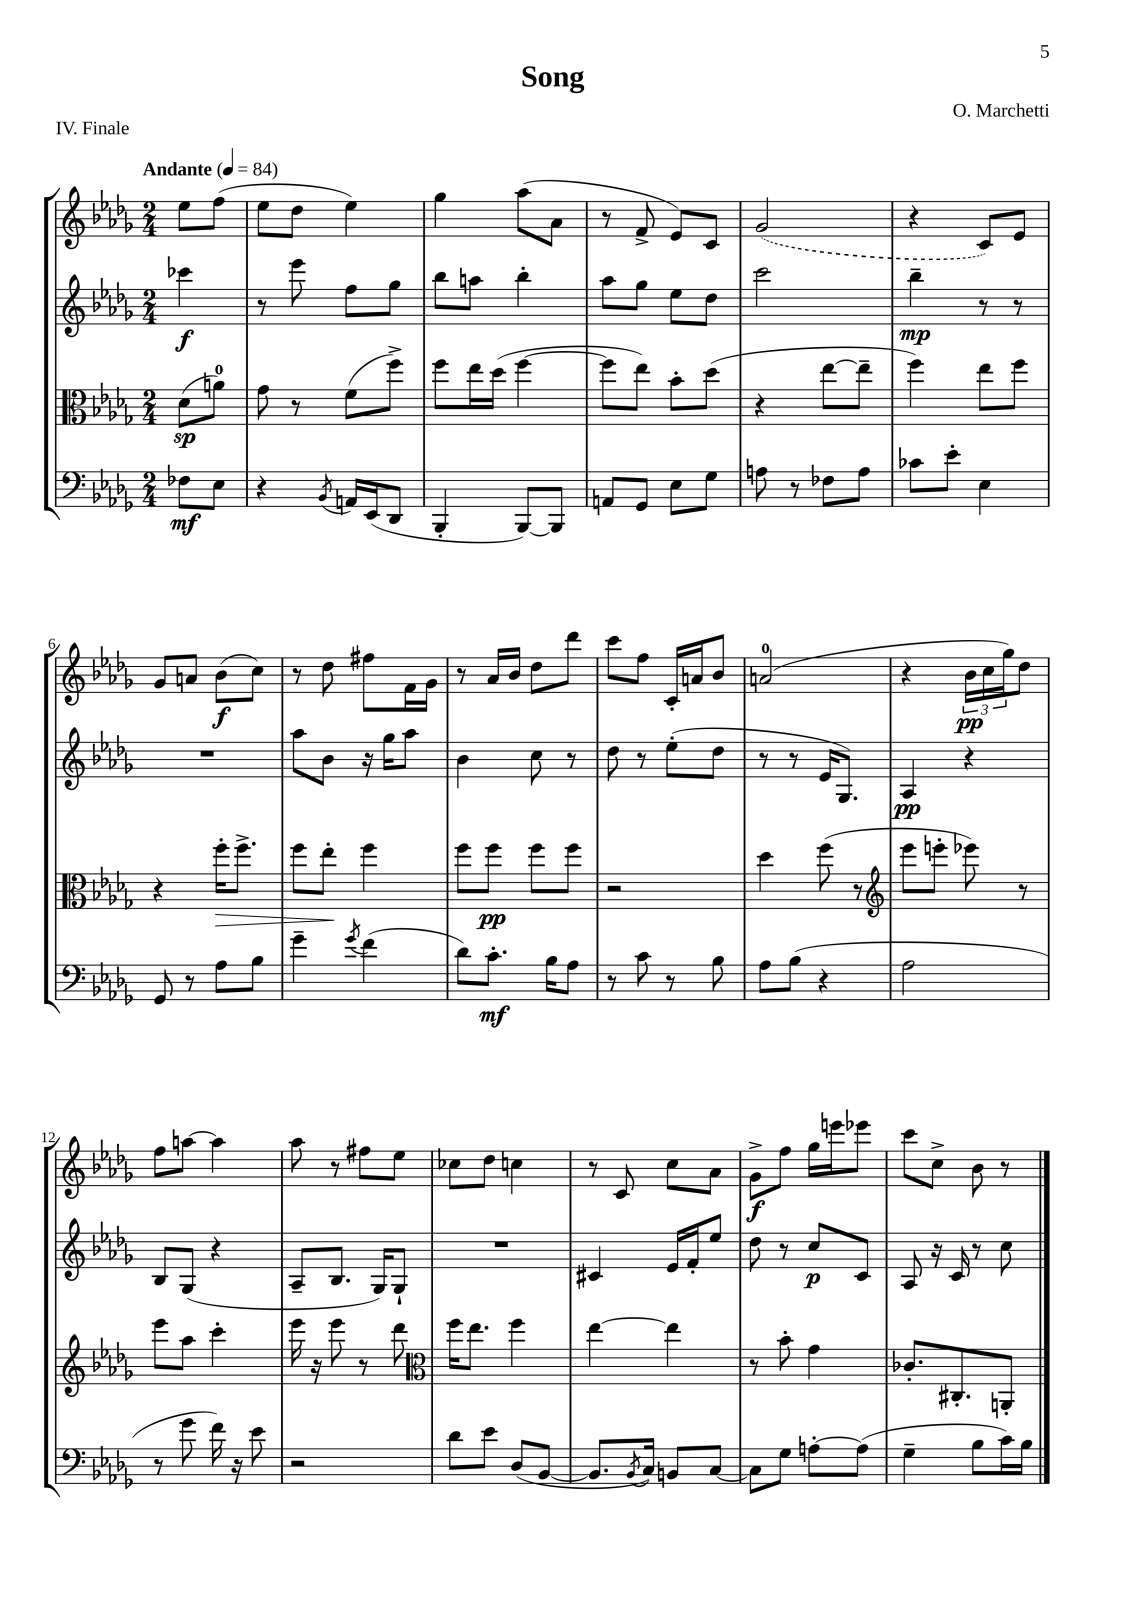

**kern	**dynam	**kern	**dynam	**kern	**dynam	**kern	**dynam
*part4	*part4	*part3	*part3	*part2	*part2	*part1	*part1
*staff4	*staff4	*staff3	*staff3	*staff2	*staff2	*staff1	*staff1
*clefF4	*	*clefC3	*	*clefG2	*	*clefG2	*
*k[b-e-a-d-g-]	*	*k[b-e-a-d-g-]	*	*k[b-e-a-d-g-]	*	*k[b-e-a-d-g-]	*
*M2/4	*	*M2/4	*	*M2/4	*	*M2/4	*
*MM84	*	*MM84	*	*MM84	*	*MM84	*
=	=	=	=	=	=	=	=
!	!	!	!	!	!	!LO:TX:a:B:t=Andante	!
8F-X\L	mf	(8d-\L	sp	4ccc-X\	f	8ee-\L	.
8E-\J	.	8an\J)	.	.	.	(8ff\J	.
=1	=1	=1	=1	=1	=1	=1	=1
4r	.	8g-\	.	8r	.	8ee-\L	.
.	.	8r	.	8eee-\	.	8dd-\J	.
8qBB-/	.	.	.	.	.	.	.
16AAn/LL	.	(8f\L	.	8ff\L	.	4ee-\)	.
(16EE-/J	.	.	.	.	.	.	.
8DD-/J	.	8ff^\J)	.	8gg-\J	.	.	.
=2	=2	=2	=2	=2	=2	=2	=2
4BBB-'/	.	8ff\L	.	8bb-\L	.	4gg-\	.
.	.	16ee-\L	.	8aan\J	.	.	.
.	.	(16dd-\JJ	.	.	.	.	.
[8BBB-/L)	.	[4ff\	.	4bb-'\	.	(8aa-\L	.
8BBB-/J]	.	.	.	.	.	8a-\J	.
=3	=3	=3	=3	=3	=3	=3	=3
8AAn/L	.	8ff\L]	.	8aa-\L	.	8r	.
8GG-/J	.	8ee-\J)	.	8gg-\J	.	8f^/	.
8E-\L	.	8b-'\L	.	8ee-\L	.	8e-/L)	.
8G-\J	.	(8dd-\J	.	8dd-\J	.	8c/J	.
=4	=4	=4	=4	=4	=4	=4	=4
8An\	.	4r	.	2ccc\	.	(2g-/	.
8r	.	.	.	.	.	.	.
8F-X\L	.	[8ee-\L	.	.	.	.	.
8A\J	.	8ee-~\J]	.	.	.	.	.
=5	=5	=5	=5	=5	=5	=5	=5
8c-X\L	.	4ff\)	.	4bb-~\	mp	4r	.
8e-'\J	.	.	.	.	.	.	.
4E-\	.	8ee-\L	.	8r	.	8c/L)	.
.	.	8ff\J	.	8r	.	8e-/J	.
!!LO:LB:g=z
=6	=6	=6	=6	=6	=6	=6	=6
8GG-/	.	4r	.	2r	.	8g-/L	.
8r	.	.	.	.	.	8an/J	.
!	!	!	!LO:HP:b	!	!	!	!
8A-\L	.	16ff'\KL	>	.	.	(8b-\L	f
.	.	8.ff^\J	.	.	.	.	.
8B-\J	.	.	.	.	.	8cc\J)	.
=7	=7	=7	=7	=7	=7	=7	=7
4g-~\	.	8ff\L	.	8aa-\L	.	8r	.
.	.	8ee-'\J	.	8b-\J	.	8dd-\	.
8qg-/	.	.	.	.	.	.	.
(4f\	.	4ff\	]	16r	.	8ff#X\L	.
.	.	.	.	16gg-\KL	.	.	.
.	.	.	.	8aa-\J	.	16f\L	.
.	.	.	.	.	.	16g-\JJ	.
=8	=8	=8	=8	=8	=8	=8	=8
8d-\L)	.	8ff\L	.	4b-\	.	8r	.
8.c'\J	mf	8ff\J	pp	.	.	16a-/LL	.
.	.	.	.	.	.	16b-/JJ	.
.	.	8ff\L	.	8cc\	.	8dd-\L	.
16B-\KL	.	.	.	.	.	.	.
8A-\J	.	8ff\J	.	8r	.	8ddd-\J	.
=9	=9	=9	=9	=9	=9	=9	=9
8r	.	2r	.	8dd-\	.	8ccc\L	.
8c\	.	.	.	8r	.	8ff\J	.
8r	.	.	.	(8ee-'\L	.	16c'/LL	.
.	.	.	.	.	.	16an/J	.
8B-\	.	.	.	8dd-\J	.	8b-/J	.
=10	=10	=10	=10	=10	=10	=10	=10
8A-\L	.	4dd-\	.	8r	.	(2an/	.
(8B-\J	.	.	.	8r	.	.	.
4r	.	(8ff\	.	16e-/KL	.	.	.
.	.	.	.	8.G-/J)	.	.	.
.	.	8r	.	.	.	.	.
=11	=11	=11	=11	=11	=11	=11	=11
*	*	*clefG2	*	*	*	*	*
2A-\	.	8eee-\L	.	4A-/	pp	4r	.
.	.	8eeen'\J	.	.	.	.	.
.	.	8eee-X\)	.	4r	.	24b-\LL	pp
.	.	.	.	.	.	24cc\	.
.	.	.	.	.	.	24gg-\J)	.
.	.	8r	.	.	.	8dd-\J	.
!!LO:LB:g=z
=12	=12	=12	=12	=12	=12	=12	=12
8r	.	8eee-\L	.	8B-/L	.	8ff\L	.
8g-\	.	8aa-\J	.	(8G-/J	.	[8aan\J	.
16f\)	.	4ccc'\	.	4r	.	4aa\]	.
16r	.	.	.	.	.	.	.
8e-\	.	.	.	.	.	.	.
=13	=13	=13	=13	=13	=13	=13	=13
2r	.	16eee-\	.	8A-~/L	.	8aa-\	.
.	.	16r	.	.	.	.	.
.	.	8eee-\	.	8.B-/J	.	8r	.
.	.	8r	.	.	.	8ff#X\L	.
.	.	.	.	16G-/KL)	.	.	.
.	.	8ddd-\	.	8G-`/J	.	8ee-\J	.
=14	=14	=14	=14	=14	=14	=14	=14
*	*	*clefC3	*	*	*	*	*
8d-\L	.	16ff\KL	.	2r	.	8cc-X\L	.
.	.	8.ee-\J	.	.	.	.	.
8e-\J	.	.	.	.	.	8dd-\J	.
(8D-/L	.	4ff\	.	.	.	4ccn\	.
[8BB-/J	.	.	.	.	.	.	.
=15	=15	=15	=15	=15	=15	=15	=15
8.BB-/L]	.	[4ee-\	.	4c#X/	.	8r	.
.	.	.	.	.	.	8c/	.
8qBB-/	.	.	.	.	.	.	.
16C/Jk)	.	.	.	.	.	.	.
8BBn/L	.	4ee-\]	.	16e-/LL	.	8cc\L	.
.	.	.	.	16f'/J	.	.	.
[8C/J	.	.	.	8ee-/J	.	8a-\J	.
=16	=16	=16	=16	=16	=16	=16	=16
8C\L]	.	8r	.	8dd-\	.	8g-^\L	f
8G-\J	.	8b-'\	.	8r	.	8ff\J	.
[8An'\L	.	4g-\	.	8cc/L	p	16gg-\LL	.
.	.	.	.	.	.	16eeen\J	.
(8A\J]	.	.	.	8c/J	.	8eee-X\J	.
=17	=17	=17	=17	=17	=17	=17	=17
4G-~\	.	8.c-X'/L	.	8A-/	.	8ccc\L	.
.	.	.	.	16r	.	8cc^\J	.
.	.	8.C#X'/	.	16c/	.	.	.
8B-\L	.	.	.	8r	.	8b-\	.
16c\L)	.	8AAn'/J	.	8cc\	.	8r	.
16B-\JJ	.	.	.	.	.	.	.
==	==	==	==	==	==	==	==
*-	*-	*-	*-	*-	*-	*-	*-
